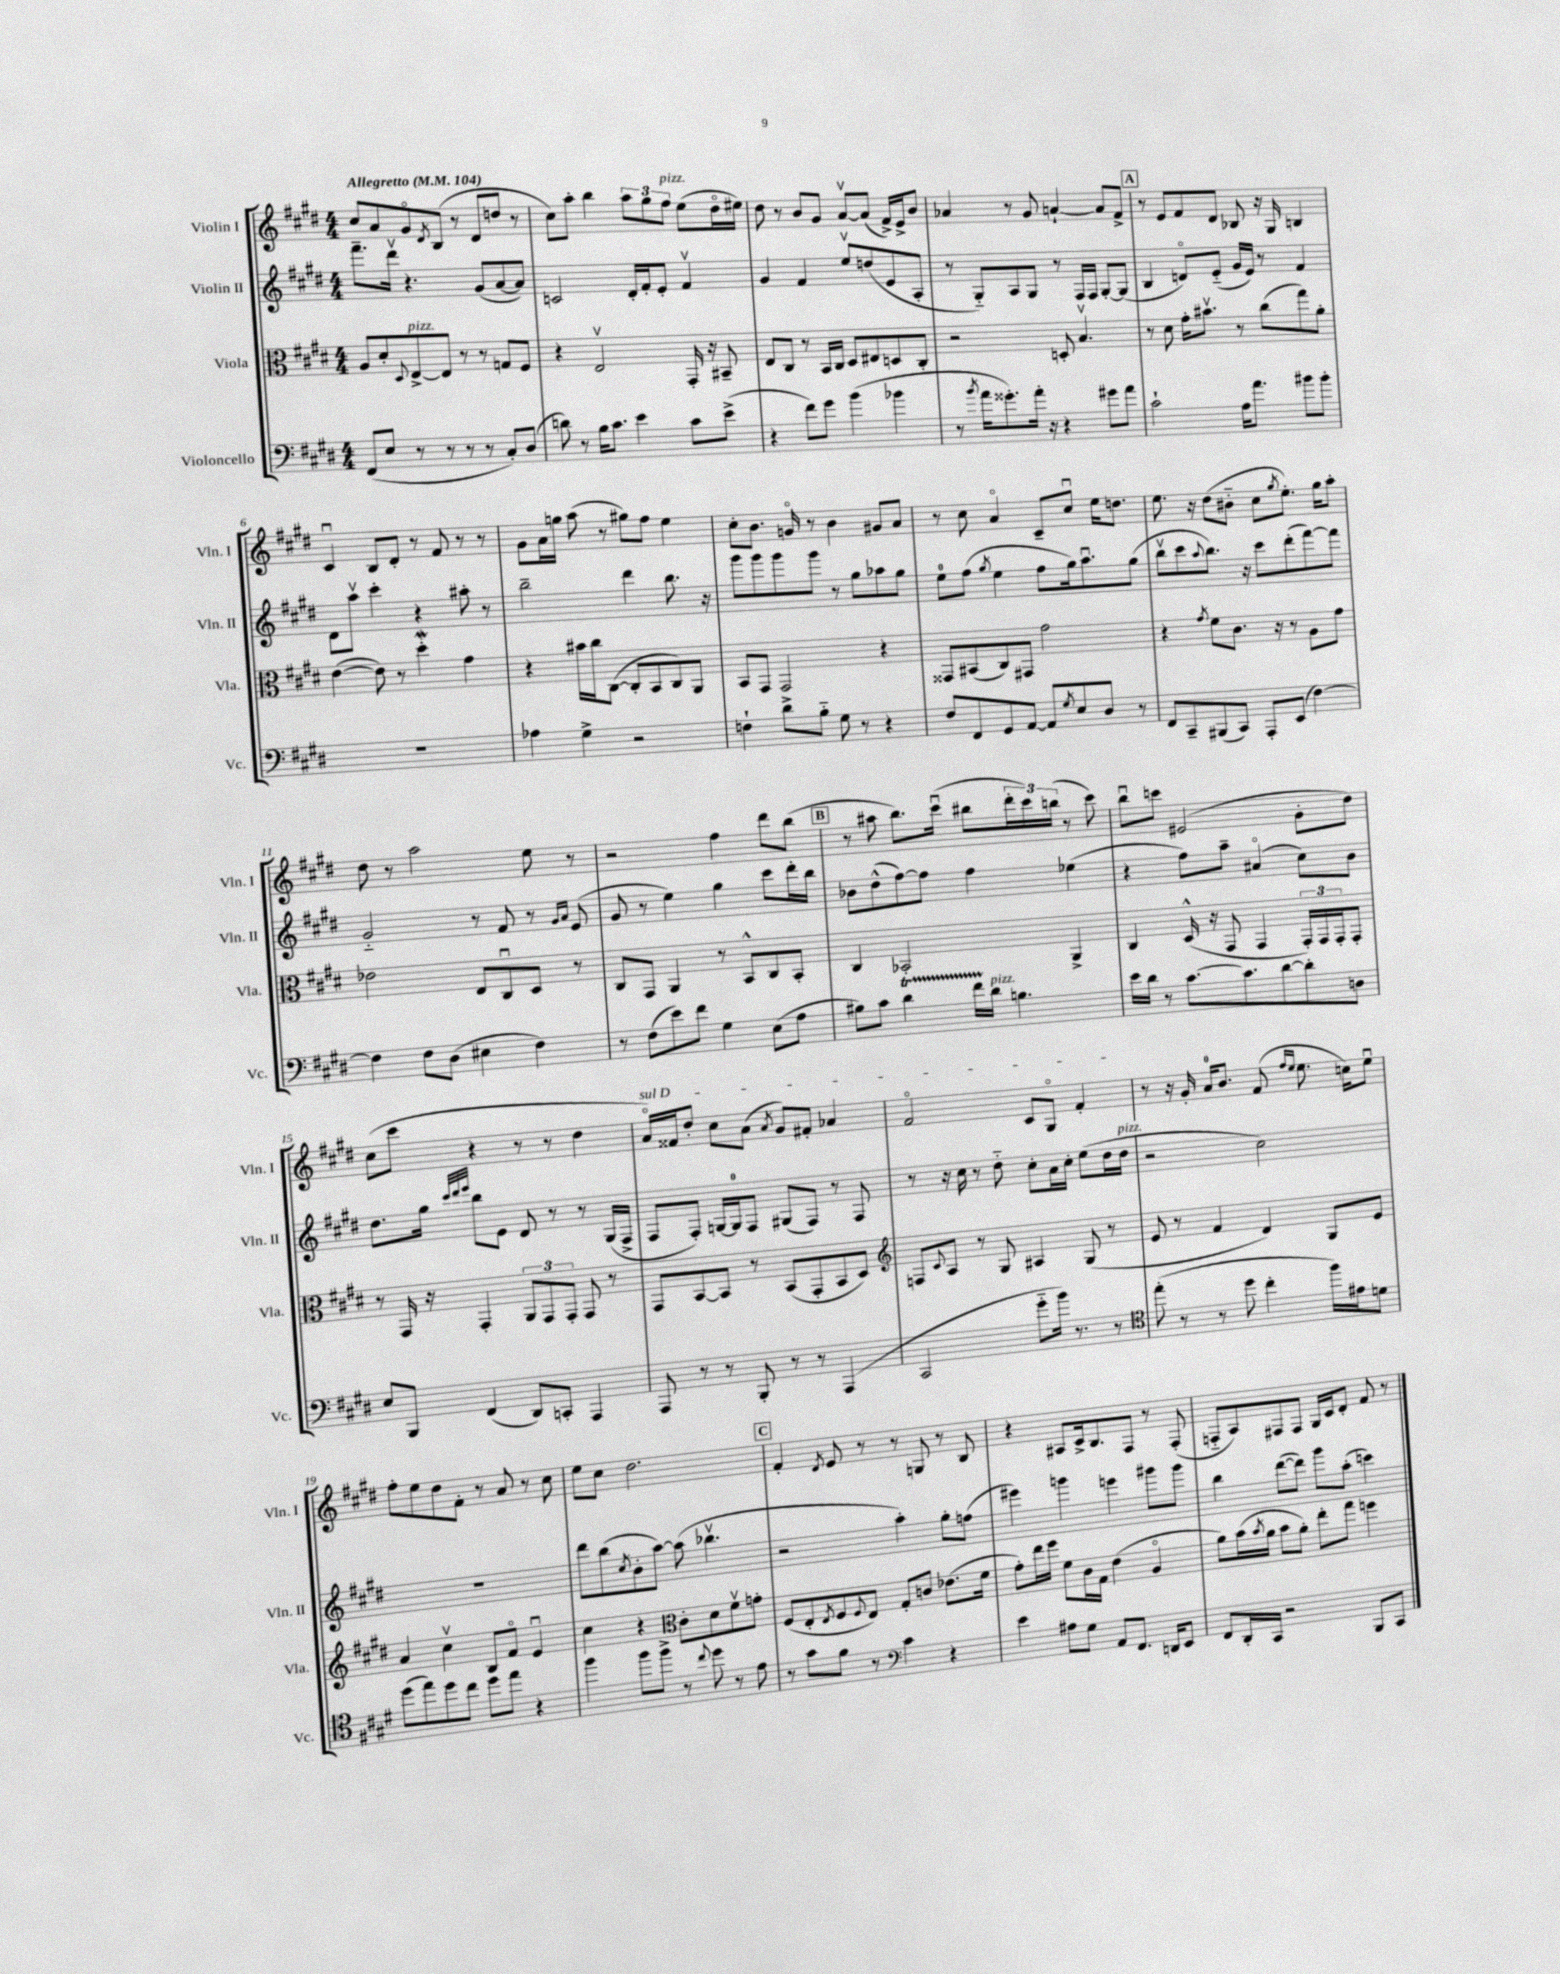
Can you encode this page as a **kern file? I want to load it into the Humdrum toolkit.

**kern	**kern	**kern	**kern
*staff4	*staff3	*staff2	*staff1
*clefF4	*clefC3	*clefG2	*clefG2
*k[f#c#g#d#]	*k[f#c#g#d#]	*k[f#c#g#d#]	*k[f#c#g#d#]
*M4/4	*M4/4	*M4/4	*M4/4
*MM104	*MM104	*MM104	*MM104
(8FF#	8A	8.fff#~	8cc#
8E	8d#'	.	8a
.	.	16ddd#v	.
.	8qqD#	.	.
8r	[8E^	4.r	8g#o
.	.	.	8qd#
8r	8E]	.	(8B
8r	8r	.	8r
8r	8r	(8g#	8d#
8C#')	8G	[8a	8dd
(8D#	8F#	8a])	8r
=	=	=	=
8d)	4r	2c	8cc#)
8r	.	.	8aa'
16B	2Ev	.	4bb
8.c#	.	.	.
4e	.	16d#'	12aa
.	.	16f#'	.
.	.	.	12gg#
.	.	8e'	.
.	.	.	12ff#
8c#	16GG#'	4f#v	(8ee
.	16r	.	.
(8e^	8BB#~	.	16dd#o
.	.	.	16ee#)
=	=	=	=
4r	8E	4g#	8dd#
.	8C#	.	8r
8f#)	8r	4f#	8b
8g#	16BB	.	8g#
.	16C#	.	.
(4b	8D#	8eev	[8av
.	8E#	(8dd	(8a]
4b-	8D	8e	16f#^)
.	.	.	16e^
.	8C#'	8A'	8b
=	=	=	=
8r	2r	8r	4a-
8qb	.	.	.
16a	.	8G#'~)	.
8.g##')	.	.	.
.	.	8A	8r
16a'	.	8G#	8g#
16r	.	.	.
4r	8D'	8r	[4a`
.	4.Bv	16F#	.
.	.	16F#	.
8g#	.	[8G#'	8a]
8a	.	(8G#]	8f#^
=	=	=	=
2c#`	8r	4B	8r
.	8d#	.	8e
.	16g#'	8do)	8f#
.	8.b#v	.	.
.	.	(8e'~	8d#
16A	8r	16g#	8B-
8.a	.	16e)	.
.	(8cc#	8r	16r
.	.	.	16G#
8b#	8gg#)	4f#	4B
8b#'	8a'	.	.
=	=	=	=
1r	([4e	8d#	4c#u
.	.	8aav	.
.	8e])	4ccc#'	8B
.	8r	.	8d#'
.	4dd#'	4r	8r
.	.	.	8f#
.	4g#	8aa#'	8r
.	.	8r	8r
=	=	=	=
4A-	4r	2bb~	8g#
.	.	.	16a
.	.	.	16gg
4G#^	16b#	.	(8aa
.	16cc#	.	.
.	([8C#	.	8r
2r	8C#']	4ddd#	8gg#)
.	8BB	.	8ff#
.	8C#)	8.bb	4ee
.	8AA	.	.
.	.	16r	.
=	=	=	=
4F`	8BB	8ggg#	8cc#'
.	8GG#	8ggg#	8.b
8d#^	2GG#	8ggg#	.
.	.	.	16go
8B'~	.	8ggg#	8r
8G#	.	8r	4b
8r	.	8gg#	.
4r	4r	8aa-	8g#
.	.	8gg#	8a
=	=	=	=
8F#	8GG##	8ee	8r
8FF#	(8BB#	(8ff#	8cc#
.	.	8qgg#	.
8GG#	8C#)	4ee	4ao
[8AA	8GG#	.	.
8AA]	2g#	8ff#	8c#~
8qG#	.	.	.
8E	.	16gg#)	8cc#u
.	.	8.aau	.
8D#	.	.	16ee
.	.	.	8.dd
8r	.	(8gg#	.
=	=	=	=
8FF#	4r	8bbv	8.ee
8CC#~	.	8ccc#	.
.	.	.	16r
.	8qg#	8qqaa	.
(8BBB#	8f#	8.bb)	(8dd#
8CC#)	8.c#	.	8b#'~
.	.	16r	.
8AAA'	.	8ccc#	8cc#
.	16r	.	.
.	.	.	8qgg#
(8EE	8r	(8ddd#'	8.ee')
[4F#)	8A	[8fff#)	.
.	.	.	16gg#
.	8g#	8fff#]	8aa'
=	=	=	=
4F#]	2e-	2g#'~	8dd#
.	.	.	8r
8F#	.	.	2aa
(8D#	.	.	.
4E#	8E	8r	.
.	8C#u	8f#	.
4F#)	8D#	8r	8ee
.	.	16qqg#	.
.	.	16qqa	.
.	8r	(8e	8r
=	=	=	=
8r	8C#	8g#	2r
(8F#	8GG#	8r	.
8e)	4AA	4ee)	.
8f#	.	.	.
4G#	8r	4gg#	4ff#
.	8BB^^	.	.
(8E	8C#	8ccc#	8ddd#
8A	8BB'	16ddd#'	(8bb
.	.	16bb	.
=	=	=	=
8B#)	4C#	8b-	8r
8c#	.	(8dd#^^	8aa#
4d#	2BB-'	[8ff#)	8.bb)
.	.	8ff#]	.
.	.	.	(16ccc#u
16f#	.	4ff#	8bb#
16d#	.	.	.
4.B	.	.	24ddd#'
.	.	.	24ccc#)
.	.	.	(24bb
.	4AA^	(4ee-	8r
.	.	.	8ccc#)
=	=	=	=
16e	4C#	4r	8bbu
16d#	.	.	.
8r	.	.	8ccc
[8.c#	(16D#^^	8ff#)	(2e#
.	16r	.	.
.	8GG#	8aa~	.
8.c#]	.	.	.
.	4GG#	(4a#o	.
[8d#	.	.	.
8d#']	24GG#')	8cc#)	8g#'
.	24GG#	.	.
.	24GG#'	.	.
8D	8GG#'	8b	8dd#)
=	=	=	=
8E	8r	8.dd#	(8cc#
8BBB	16GG#	.	8ccc#
.	16r	16gg#	.
.	.	32qqccc#	.
.	.	32qqddd#	.
.	.	32qqeee	.
(4FF#	4GG#'	8bb	4r
.	.	8e	.
8DD#)	12AA	8d#	8r
.	12GG#	.	.
8CC'	.	8r	8r
.	12GG#'	.	.
4AAA	8GG#	8r	4dd#
.	8r	(16G#	.
.	.	16F#^	.
=	=	=	=
8AAA	8GG#	8F#	16ao)
.	.	.	16f##
8r	[8BB	8F#')	8dd#'
8r	8BB]	[16G	8cc#
.	.	16G]	.
8BBB'	8r	8F#	(8a
.	.	.	8qa
8r	(8BB	(8G#	8g#)
8r	8GG#'	8F#)	8f#'
(4AAA	8BB	8r	4a-
.	8D#)	8F#	.
=	=	=	=
*	*clefG2	*	*
2CC#	8F	8r	2f#o
.	8qqc#	.	.
.	8A	16r	.
.	.	16cc#	.
.	8r	8r	.
.	8G#	8dd#'~	.
8g#'~	4A#	8cc#'	8c#
16b)	.	16a	8G#o
8.r	.	16cc#'	.
.	(8G#	(8ee	4f#'
8r	8r	16dd#	.
.	.	16dd#	.
=	=	=	=
*clefC4	*	*	*
(8ee'	8e	2r	8r
8r	8r	.	16r
.	.	.	16g#'
8r	4f#	.	16a
.	.	.	8.b
8dd#	.	.	.
4cc#'	4d#)	2cc#)	(8f#
.	.	.	16qqff#
.	.	.	16qqee
.	.	.	8.ee
16ff#)	8G#	.	.
16e#	.	.	16cc)
8d	8e	.	8eeu
=	=	=	=
(8dd#	4a	1r	8ff#'
8ee)	.	.	8ee
8dd#	4cc#v	.	8dd#
8cc#	.	.	8f#'
8dd#	8B	.	8r
8ee	8f#o	.	8a
4r	4eu	.	8r
.	.	.	8cc#
=	=	=	=
4ff#	4cc#	8ddd#	8ee
.	.	(8bb	8cc#
.	.	8qcc#	.
8ff#	4r	8b'	2.dd#
8ff#^	.	[8aa)	.
*	*clefC3	*	*
8r	8c#'	(8aa]	.
8qqcc#	.	.	.
8dd#	8d#	4.bb-v	.
8r	8f#v	.	.
8e	8g'	.	.
=	=	=	=
8r	(8F#	2r	4f#'
8g#	8E'	.	.
.	8qE	.	8qd#
8f#	8F#	.	8e
.	8qqF#	.	.
8r	8E)	.	8r
*clefF4	*	*	*
4c#	8G#'	4aa')	8r
.	8c	.	8G
4r	(8.e-	8gg#'	8r
.	.	(8ff	8B
.	16f#	.	.
=	=	=	=
4e	8g#')	4eee#)	4r
.	16ee	.	.
.	16ff#	.	.
8A#	8f#	4ggg	8A#
8G#	16c#	.	16c#^
.	16G#	.	8.B
8AA	(4e	4eee	.
8.FF#	.	.	8F#
.	4Ao	8ggg#	8r
16DD	.	.	.
8EE	.	8ggg#	(8F#'
=	=	=	=
8FF#	8a)	4bb	8F'~
16DD#'	(16b	.	8A)
.	8qb	.	.
16CC#	16a	.	.
2r	8b	([8ddd#	8F#
.	8a')	8ddd#])	8F#
.	8ee'	8ggg#	16G#
.	.	.	16c#
.	8gg#	(8aa'	8d#'
8BBB	4ff	4ccc)	8f#
8CC#	.	.	8r
==	==	==	==
*-	*-	*-	*-
